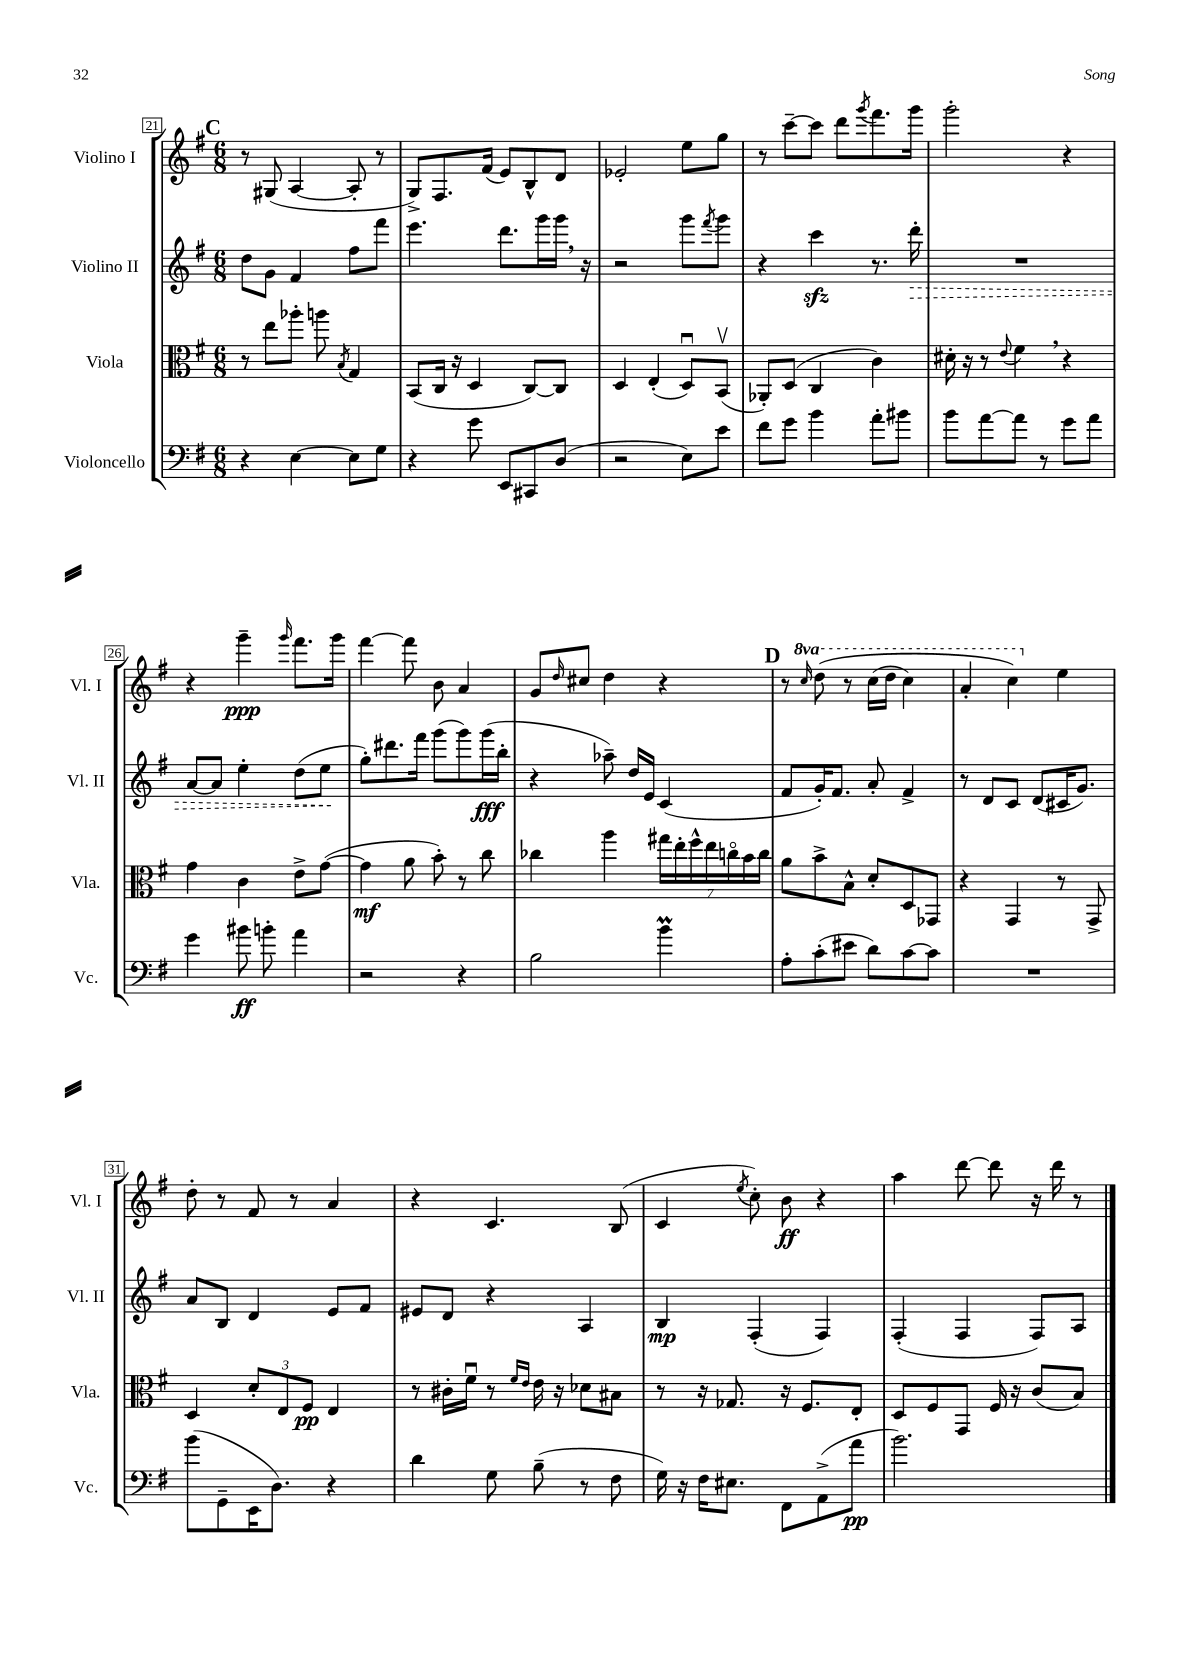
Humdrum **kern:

**kern	**kern	**kern	**kern
*staff4	*staff3	*staff2	*staff1
*clefF4	*clefC3	*clefG2	*clefG2
*k[f#]	*k[f#]	*k[f#]	*k[f#]
*M6/8	*M6/8	*M6/8	*M6/8
4r	8r	8dd	8r
.	8ee	8g	(8G#
[4E	8aa-'	4f#	[4A
.	8aa	.	.
.	8qB	.	.
8E]	4G	8ff#	8A']
8G	.	8fff#	8r
=	=	=	=
4r	(8BB	4.eee	8G^)
.	16C	.	8.F#
.	16r	.	.
8g	4D	.	.
.	.	.	(16f#
8EE	.	8.ddd	8e)
8CC#	[8C)	.	8B^^
.	.	16ggg	.
(8D	8C]	16ggg	8d
.	.	16r	.
=	=	=	=
2r	4D	2r	2e-'
.	(4E'	.	.
8E)	8Du)	8ggg	8ee
.	.	8qfff#	.
8e	(8BBv	8ggg	8gg
=	=	=	=
8f#	8AA-')	4r	8r
8g	(8D	.	[8ccc~
4b	4C	4ccc	8ccc]
.	.	.	8ddd
.	.	.	8qggg
8a'	4c)	8.r	8.fff#
8b#	.	.	.
.	.	16ddd'	16ggg
=	=	=	=
8b	16d#'	2.r	2ggg'
.	16r	.	.
[8a	8r	.	.
.	8qqe	.	.
8a]	4f#	.	.
8r	.	.	.
8g	4r	.	4r
8a	.	.	.
=	=	=	=
4g	4g	[8a	4r
.	.	8a]	.
8b#	4c	4ee'	4ggg~
8b'	.	.	.
.	.	.	16qqggg
4a	8e^	(8dd	8.fff#
.	([8g	8ee	.
.	.	.	16ggg
=	=	=	=
2r	4g]	8gg')	[4fff#
.	.	8.ddd#	.
.	8a	.	8fff#]
.	.	16fff#	.
.	8b')	(8ggg	8b
4r	8r	8ggg)	4a
.	8cc	(16ggg	.
.	.	16bb'	.
=	=	=	=
2B	4cc-	4r	8g
.	.	.	16qqdd
.	.	.	8cc#
.	4aa	8aa-~)	4dd
.	.	16dd	.
.	.	16e	.
4b	28gg#	(4c	4r
.	28ee'	.	.
.	28ff#^^	.	.
.	28ee	.	.
.	28cco	.	.
.	28b	.	.
.	28cc	.	.
=	=	=	=
8A'	8a	8f#	8r
.	.	.	16qqccc
(8c'	8b^	16g')	&(8ddd
.	.	8.f#	.
8e#	8B^^	.	8r
8d)	8d'	8a'	(16ccc
.	.	.	16ddd
[8c	8D	4f#^	4ccc)
8c]	8GG-	.	.
=	=	=	=
2.r	4r	8r	4aa'
.	.	8d	.
.	4GG	8c	4ccc&)
.	.	(8d	.
.	8r	16c#	4ee
.	.	8.g)	.
.	8GG^	.	.
=	=	=	=
(8b	4D	8a	8dd'
8GG~	.	8B	8r
16EE	12d'	4d	8f#
8.D)	.	.	.
.	12E	.	.
.	.	.	8r
.	12F#	.	.
4r	4E	8e	4a
.	.	8f#	.
=	=	=	=
4d	8r	8e#	4r
.	16c#'	8d	.
.	16f#u	.	.
8G	8r	4r	4.c
.	16qqf#	.	.
.	16qqe	.	.
(8B~	16e	.	.
.	16r	.	.
8r	8d-	4A	.
8F#	8B#	.	(8B
=	=	=	=
16G)	8r	4B	4c
16r	.	.	.
16F#	16r	.	.
8.E#	8.G-	.	.
.	.	.	8qee
.	.	(4F#'	8cc')
8FF#	16r	.	8b
.	8.F#	.	.
(8AA^	.	4F#)	4r
8a	8E'	.	.
=	=	=	=
2.b)	8D	(4F#'	4aa
.	8F#	.	.
.	8GG	4F#	[8ddd
.	16F#	.	8ddd]
.	16r	.	.
.	(8c	8F#)	16r
.	.	.	16ddd
.	8B)	8A	8r
==	==	==	==
*-	*-	*-	*-
